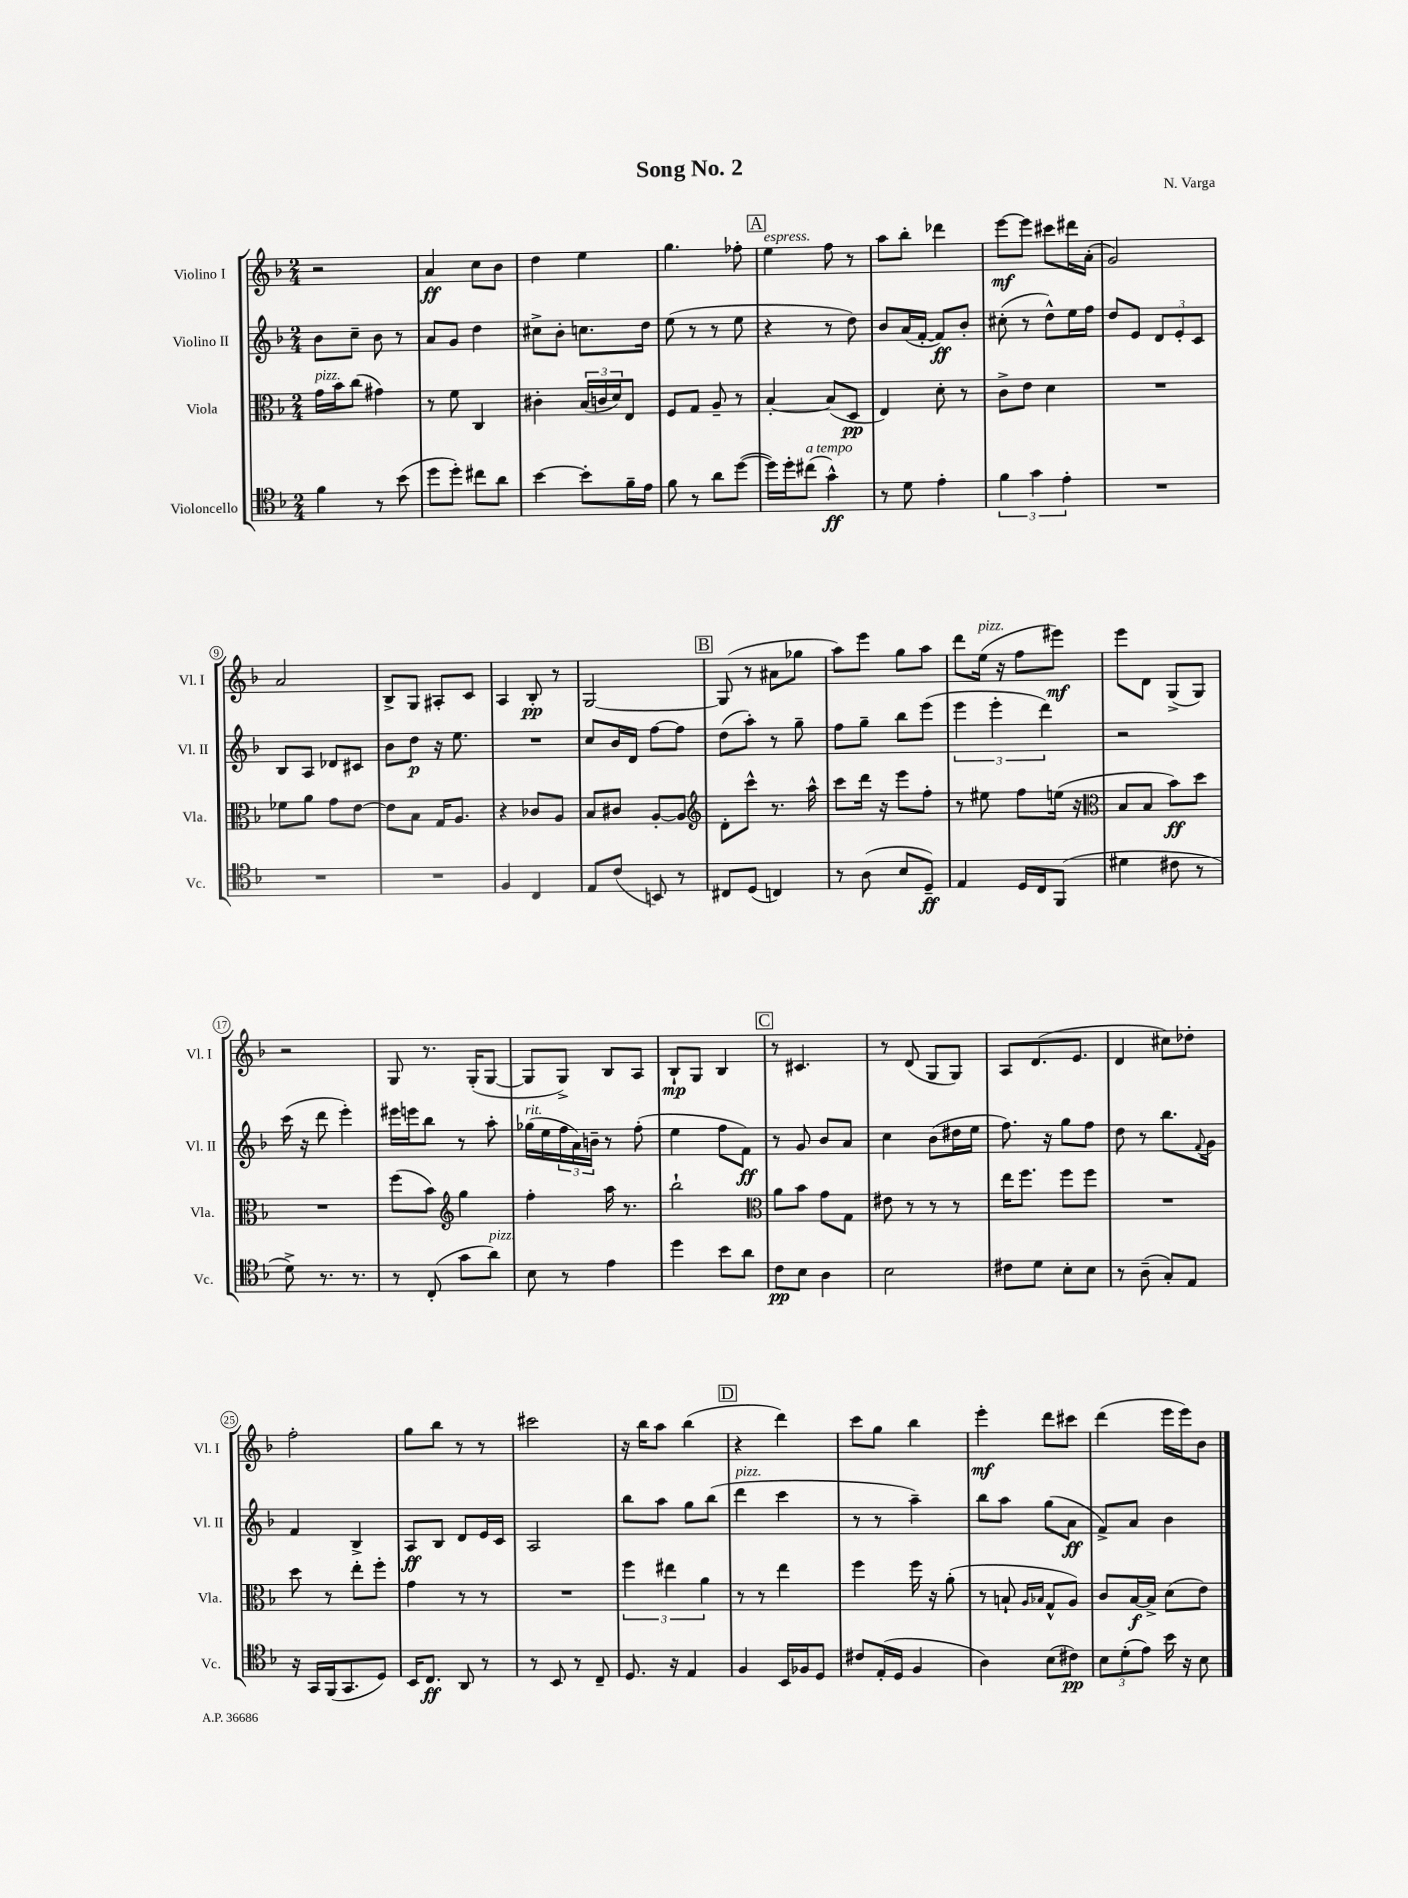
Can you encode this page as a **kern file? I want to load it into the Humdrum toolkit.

**kern	**kern	**kern	**kern
*staff4	*staff3	*staff2	*staff1
*clefC4	*clefC3	*clefG2	*clefG2
*k[b-]	*k[b-]	*k[b-]	*k[b-]
*M2/4	*M2/4	*M2/4	*M2/4
4f	16g	8b-	2r
.	16b-	.	.
.	(8cc	8cc~	.
8r	4g#)	8b-	.
(8b-	.	8r	.
=	=	=	=
8dd	8r	8a	4a
8dd')	8f	8g	.
8cc#	4C	4dd	8cc
8a	.	.	8b-
=	=	=	=
[4b-	4c#'	8cc#^	4dd
.	.	8b-'	.
8b-']	(24B-	8.cc	4ee
.	24c	.	.
.	24d)	.	.
16f~	8E	.	.
16e	.	16dd	.
=	=	=	=
8f	8F	(8ee	4.gg
8r	8G	8r	.
8a	8A~	8r	.
([8dd	8r	8ee	8ff-'
=	=	=	=
16dd])	[4B-'	4r	4ee
16dd'	.	.	.
(8cc#	.	.	.
4g^^)	(8B-]	8r	8ff
.	8D	8dd)	8r
=	=	=	=
8r	4E)	8b-	8aa
8d	.	(16a	8bb-'
.	.	[16f'	.
4e'	8d'	8f])	4ddd-
.	8r	8b-'	.
=	=	=	=
6f	8c^	(8cc#'	[8eee
.	8e	8r	8eee]
6g	.	.	.
.	4d	8dd^^)	8ccc#
6e'	.	.	.
.	.	16ee	16ddd#
.	.	16ff	(16a'
=	=	=	=
2r	2r	8dd	2g)
.	.	8e	.
.	.	12d	.
.	.	12e'	.
.	.	12c	.
=	=	=	=
2r	8f-	8B-	2a
.	8a	8A	.
.	8g	8d-	.
.	[8e	8c#	.
=	=	=	=
2r	8e]	8b-	8B-^
.	8B-	8dd	8G
.	16G	16r	8A#'
.	8.A	8.ee	.
.	.	.	8c
=	=	=	=
4F	4r	2r	4A
4C	8c-	.	8B-'
.	8A	.	8r
=	=	=	=
8E	8B-	8cc	[2G
(8c	8c#	16b-	.
.	.	16d	.
8BB)	[8A'	[8ff	.
8r	8A]	8ff]	.
=	=	=	=
*	*clefG2	*	*
8C#	8d'	(8dd	(8G]
(8D	8ccc^^	8aa')	8r
4C)	8.r	8r	8a#
.	.	8gg~	8gg-
.	16aa^^	.	.
=	=	=	=
8r	8ccc	8ff	8aa)
(8A	16ddd	8gg~	8eee
.	16r	.	.
8B-	8eee	8bb-	8gg
8D~)	8ff'	(8eee	8aa
=	=	=	=
4E	8r	6eee	8ddd
.	8ee#	.	(16ee
.	.	6eee'	.
.	.	.	16r
16D	8ff	.	8ff
16C	.	.	.
.	.	6ddd)	.
(8FF	(16ee	.	8eee#)
.	16r	.	.
=	=	=	=
*	*clefC3	*	*
4d#	8B-	2r	8eee
.	8B-	.	8d
8c#	8b-)	.	(8G^
8r	8dd	.	8G)
=	=	=	=
8d^)	2r	(16ccc	2r
.	.	16r	.
8.r	.	8ddd	.
.	.	4eee')	.
8.r	.	.	.
=	=	=	=
8r	(8ff	16eee#	8G
.	.	16eee	.
(8C'	8b-)	8bb-	8.r
*	*clefG2	*	*
8g	4gg	8r	.
.	.	.	(16G'
8a)	.	8aa'	[8G
=	=	=	=
8B-	4ff'	(16gg-	8G]
.	.	16ee	.
8r	.	24ff	8G^)
.	.	24a)	.
.	.	24b~	.
4e	16aa	8r	8B-
.	8.r	.	.
.	.	(8ff'	8A
=	=	=	=
4dd	2bb-`	4ee	8B-`
.	.	.	8G
8b-	.	8ff	4B-
8a	.	8f)	.
=	=	=	=
*	*clefC3	*	*
8c	8a	8r	8r
8B-	8b-	8g	4.c#
4A	8g	8b-	.
.	8G	8a	.
=	=	=	=
2B-	8e#	4cc	8r
.	8r	.	(8d
.	8r	(8b-	8G
.	8r	16dd#	8G)
.	.	16ee	.
=	=	=	=
8c#	16ee	8.ff)	8A
.	8.ff	.	.
8d	.	.	(8.d
.	.	16r	.
8B-'	8ff	8gg	.
.	.	.	8.e
8B-	8ff	8ff	.
=	=	=	=
8r	2r	8dd	4d
(8A~	.	8r	.
8G')	.	8.bb-	8cc#)
8E	.	.	8dd-'
.	.	8qqf	.
.	.	16g	.
=	=	=	=
16r	8dd	4f	2ff'
16GG	.	.	.
(16FF	8r	.	.
8.GG	.	.	.
.	8ee'	4B-^	.
8D)	8ff'	.	.
=	=	=	=
16BB-	4g	8A	8gg
8.C	.	.	.
.	.	8B-	8bb-
8AA	8r	8d	8r
8r	8r	16e	8r
.	.	16c	.
=	=	=	=
8r	2r	2A	2ccc#
8BB-	.	.	.
8r	.	.	.
8C~	.	.	.
=	=	=	=
8.D	6ff	8bb-	16r
.	.	.	16bb-
.	.	8aa	8aa
.	6ee#	.	.
16r	.	.	.
4E	.	8gg	(4bb-
.	6a	.	.
.	.	(8bb-	.
=	=	=	=
4F	8r	4ddd	4r
.	8r	.	.
16BB-	4ee	4ccc	4ddd)
16F-	.	.	.
8D	.	.	.
=	=	=	=
8c#	4ff	8r	8ccc
(16E'	.	8r	8gg
16D	.	.	.
4F	16ff	4aa~)	4bb-
.	16r	.	.
.	(8a'	.	.
=	=	=	=
4A)	8r	8bb-	4eee'
.	8B`	8aa	.
.	16qqA	.	.
.	16qqB-	.	.
(8B-	8G^^	(8gg	8ddd
8c#)	8A)	8a	8ccc#
=	=	=	=
12B-	8c	8f^)	(4ddd
(12d'	.	.	.
.	[16B-	8a	.
12e)	.	.	.
.	16B-^]	.	.
16b-	(8d	4b-	16eee
16r	.	.	16eee)
8B-	8e)	.	8b-
==	==	==	==
*-	*-	*-	*-
